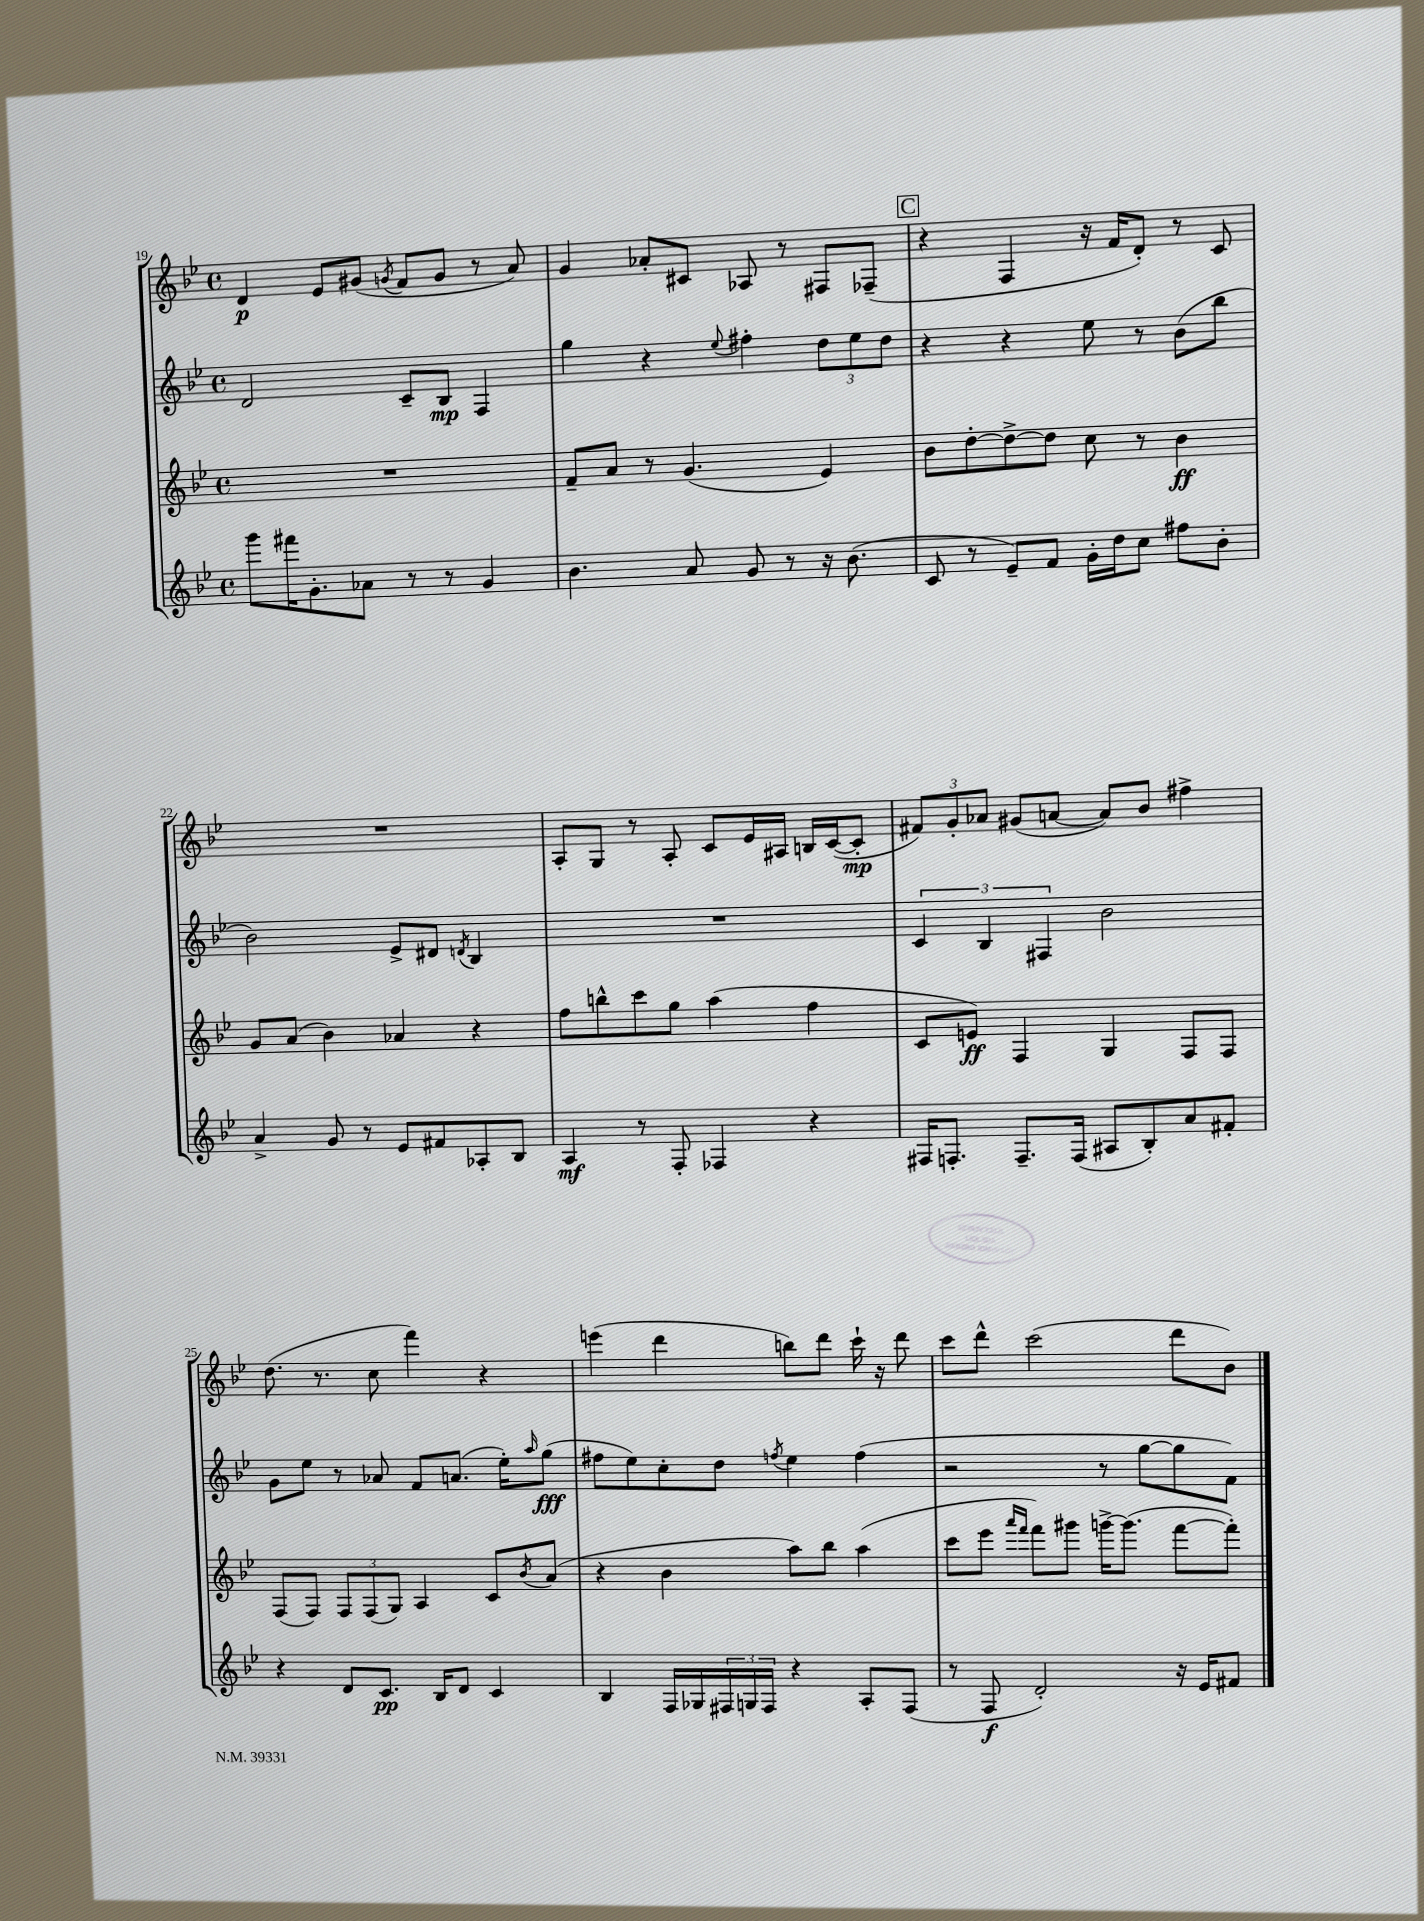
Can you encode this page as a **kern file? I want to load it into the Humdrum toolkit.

**kern	**dynam	**kern	**dynam	**kern	**dynam	**kern	**dynam
*part4	*part4	*part3	*part3	*part2	*part2	*part1	*part1
*staff4	*staff4	*staff3	*staff3	*staff2	*staff2	*staff1	*staff1
*clefG2	*	*clefG2	*	*clefG2	*	*clefG2	*
*k[b-e-]	*	*k[b-e-]	*	*k[b-e-]	*	*k[b-e-]	*
*M4/4	*	*M4/4	*	*M4/4	*	*M4/4	*
*met(c)	*	*met(c)	*	*met(c)	*	*met(c)	*
=19	=19	=19	=19	=19	=19	=19	=19
8ggg\L	.	1r	.	2d/	.	4d/	p
16fff#X\K	.	.	.	.	.	.	.
8.g'\	.	.	.	.	.	.	.
.	.	.	.	.	.	8e-/L	.
8a-X\J	.	.	.	.	.	(8g#X/J	.
.	.	.	.	.	.	8qgn/	.
8r	.	.	.	8c~/L	.	8f/L	.
8r	.	.	.	8B-/J	mp	8g/J	.
4g/	.	.	.	4F/	.	8r	.
.	.	.	.	.	.	8a/)	.
=20	=20	=20	=20	=20	=20	=20	=20
4.b-\	.	8f~/L	.	4gg\	.	4g/	.
.	.	8a/J	.	.	.	.	.
.	.	8r	.	4r	.	8a-X'/L	.
8a/	.	(4.g/	.	.	.	8c#X/J	.
.	.	.	.	8qqee-/	.	.	.
8g/	.	.	.	4ff#X'\	.	8A-X/	.
8r	.	.	.	.	.	8r	.
16r	.	4e-/)	.	12dd\L	.	8F#X/L	.
(8.b-\	.	.	.	.	.	.	.
.	.	.	.	12ee-\	.	.	.
.	.	.	.	.	.	(8F-X~/J	.
.	.	.	.	12dd\J	.	.	.
!!LO:REH:place=s1:t=C
=21	=21	=21	=21	=21	=21	=21	=21
8c/	.	8b-\L	.	4r	.	4r	.
8r	.	[8dd'\	.	.	.	.	.
8e-~/L)	.	8dd^\_	.	4r	.	4F/	.
8f/J	.	8dd\J]	.	.	.	.	.
16g'\LL	.	8cc\	.	8ee-\	.	16r	.
16dd\J	.	.	.	.	.	16f/KL	.
8cc\J	.	8r	.	8r	.	8d'/J)	.
8ff#X\L	.	4b-\	ff	(8b-\L	.	8r	.
8b-'\J	.	.	.	8bb-\J	.	8c/	.
!!LO:LB:g=z
=22	=22	=22	=22	=22	=22	=22	=22
4a^/	.	8g/L	.	2b-\)	.	1r	.
.	.	(8a/J	.	.	.	.	.
8g/	.	4b-\)	.	.	.	.	.
8r	.	.	.	.	.	.	.
8e-/L	.	4a-X/	.	8e-^/L	.	.	.
8f#X/	.	.	.	8d#X/J	.	.	.
.	.	.	.	8qdn/	.	.	.
8A-X'/	.	4r	.	4B-/	.	.	.
8B-/J	.	.	.	.	.	.	.
=23	=23	=23	=23	=23	=23	=23	=23
4A/	mf	8ff\L	.	1r	.	8A'/L	.
.	.	8bbn^^\	.	.	.	8G/J	.
8r	.	8ccc\	.	.	.	8r	.
8F'/	.	8gg\J	.	.	.	8A'/	.
4F-X/	.	(4aa\	.	.	.	8c/L	.
.	.	.	.	.	.	16e-/L	.
.	.	.	.	.	.	16A#X/JJ	.
4r	.	4ff\	.	.	.	16Bn/LL	.
.	.	.	.	.	.	([16c/J	.
.	.	.	.	.	.	8c'/J]	mp
=24	=24	=24	=24	=24	=24	=24	=24
16F#X/KL	.	8c/L	.	6c/	.	12f#X/L)	.
8.Fn'/J	.	.	.	.	.	.	.
.	.	.	.	.	.	12g'/	.
.	.	8en/J)	ff	.	.	.	.
.	.	.	.	6B-/	.	12a-X/J	.
8.F~/L	.	4F/	.	.	.	(8g#X/L	.
.	.	.	.	6F#X/	.	.	.
.	.	.	.	.	.	[8an/J	.
(16F/Jk	.	.	.	.	.	.	.
8A#X/L	.	4G/	.	2b-\	.	8a/L])	.
8B-'/)	.	.	.	.	.	8b-/J	.
8a/	.	8F/L	.	.	.	4ff#X^\	.
8f#X'/J	.	8F/J	.	.	.	.	.
!!LO:LB:g=z
=25	=25	=25	=25	=25	=25	=25	=25
4r	.	(8F/L	.	8g\L	.	(8.dd\	.
.	.	8F/J)	.	8ee-\J	.	.	.
.	.	.	.	.	.	8.r	.
8d/L	.	12F/L	.	8r	.	.	.
.	.	(12F/	.	.	.	.	.
8.c/J	pp	.	.	8a-X/	.	8cc\	.
.	.	12G/J)	.	.	.	.	.
.	.	4A/	.	8f/L	.	4fff\)	.
16B-/KL	.	.	.	.	.	.	.
8d/J	.	.	.	(8.an/J	.	.	.
4c/	.	8c/L	.	.	.	4r	.
.	.	.	.	16ee-'\KL)	.	.	.
.	.	8qb-/	.	16qqaa/	.	.	.
.	.	(8a/J	.	(8gg\J	fff	.	.
=26	=26	=26	=26	=26	=26	=26	=26
4B-/	.	4r	.	8ff#X\L	.	(4eeen\	.
.	.	.	.	8ee-\)	.	.	.
16F/LL	.	4b-\	.	8cc'\	.	4ddd\	.
16G-X/	.	.	.	.	.	.	.
24F#X/	.	.	.	8dd\J	.	.	.
24Gn/	.	.	.	.	.	.	.
24F#/JJ	.	.	.	.	.	.	.
.	.	.	.	8qffn/	.	.	.
4r	.	8aa\L)	.	4ee-\	.	8bbn\L)	.
.	.	8bb-\J	.	.	.	8ddd\J	.
8A'/L	.	(4aa\	.	(4ff\	.	16ccc`\	.
.	.	.	.	.	.	16r	.
(8F#/J	.	.	.	.	.	8ddd\	.
=27	=27	=27	=27	=27	=27	=27	=27
8r	.	8ccc\L	.	2r	.	8ccc\L	.
8F/	f	8eee-\J	.	.	.	8ddd^^\J	.
.	.	16qqaaa/LL	.	.	.	.	.
.	.	16qqfff/JJ	.	.	.	.	.
2d'/)	.	8fff\L)	.	.	.	(2ccc\	.
.	.	8ggg#X\J	.	.	.	.	.
.	.	[16gggn^\KL	.	8r	.	.	.
.	.	(8.ggg\J]	.	.	.	.	.
.	.	.	.	[8gg\L	.	.	.
16r	.	[8fff\L	.	8gg\]	.	8ddd\L	.
16e-/KL	.	.	.	.	.	.	.
8f#X/J	.	8fff'\J])	.	8f\J)	.	8b-\J)	.
==	==	==	==	==	==	==	==
*-	*-	*-	*-	*-	*-	*-	*-
